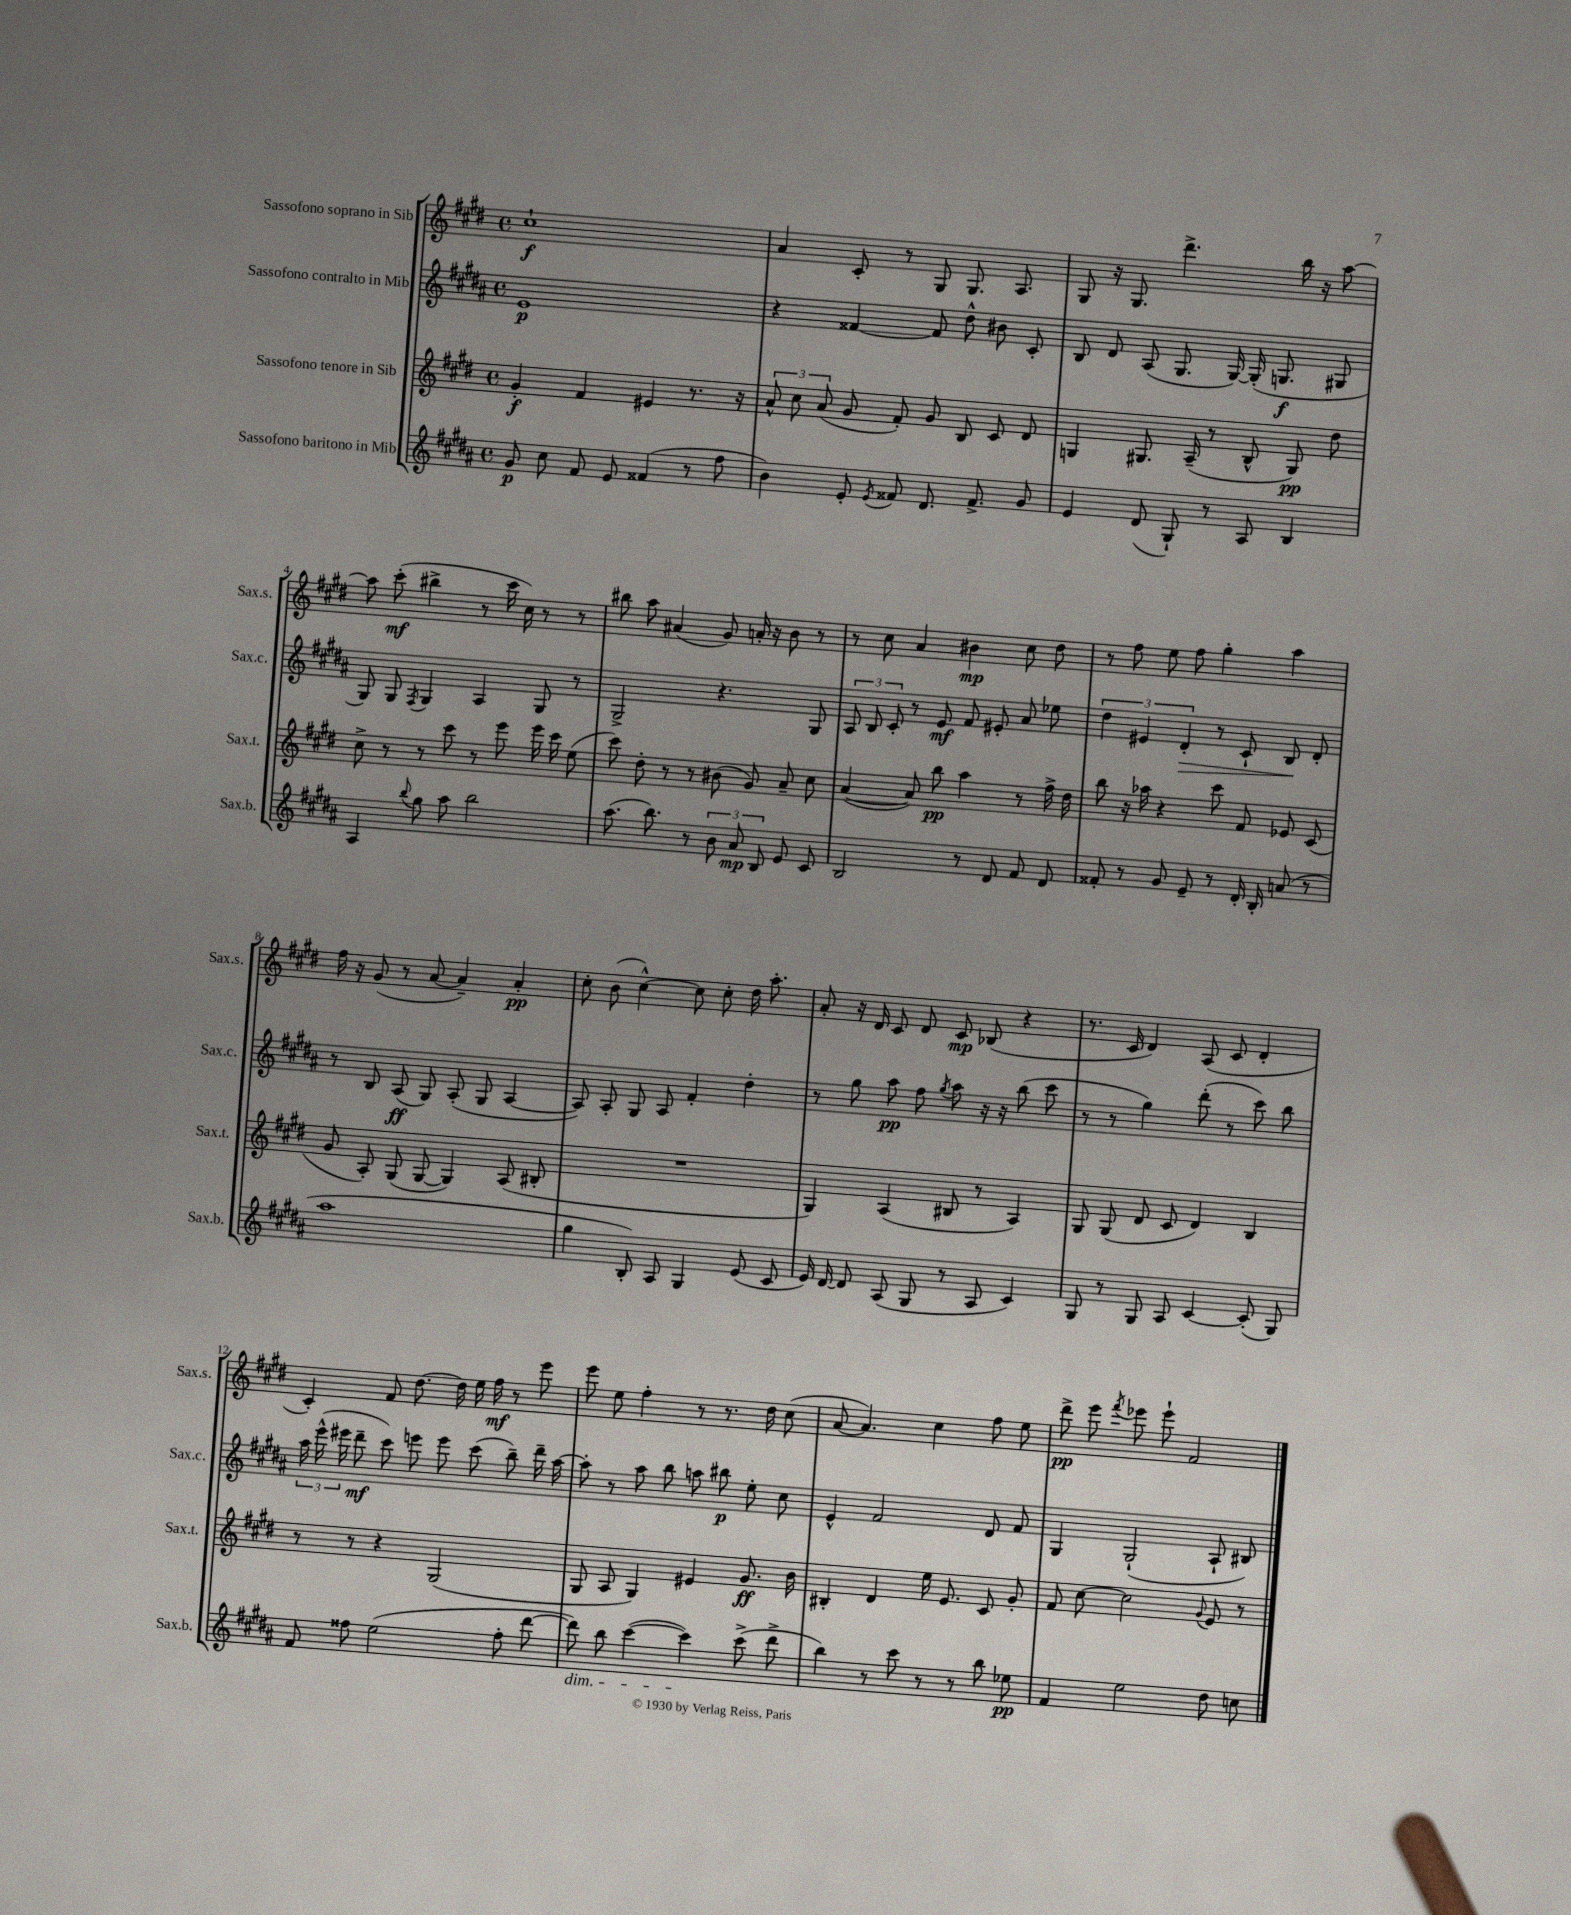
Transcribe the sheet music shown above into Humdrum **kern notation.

**kern	**kern	**kern	**kern
*staff4	*staff3	*staff2	*staff1
*clefG2	*clefG2	*clefG2	*clefG2
*k[f#c#g#d#a#]	*k[f#c#g#d#]	*k[f#c#g#d#a#]	*k[f#c#g#d#]
*M4/4	*M4/4	*M4/4	*M4/4
*met(c)	*met(c)	*met(c)	*met(c)
8g#	4g#'	1e	1cc#`
8cc#	.	.	.
8f#	4f#	.	.
8e	.	.	.
(4f##	4e#	.	.
8r	8.r	.	.
8ff#	.	.	.
.	16r	.	.
=	=	=	=
4b)	12a^^	4r	4a
.	12cc#	.	.
.	(12a	.	.
8e'	8g#	[4f##	8c#'
8qe	.	.	.
8f##	8f#')	.	8r
8.d#	8g#	8f##]	8G#
.	8B	8dd#^^	8.G#
8.f##^	.	.	.
.	8c#	8b#	.
.	.	.	8.A
8g#	8d#	8c#'	.
=	=	=	=
4e	4G	8B	8G#
.	.	8d#	16r
.	.	.	8.G#
(8d#	8.G#	(8A#	.
8G#`)	.	8.G#	4.ddd#^
.	(16A~	.	.
8r	8r	.	.
.	.	[16G#)	.
8A#	8B^^	(16G#']	.
.	.	8.G	.
4B	8G#)	.	16bb
.	.	.	16r
.	8dd#	8G#	[8aa
=	=	=	=
4A#	8cc#^	8G#)	8aa]
.	8r	8G#	(8ccc#'
8qqbb	.	8qF#	.
8gg#	8r	4G#	4bb#^
8aa#	8ccc#	.	.
2bb	8r	4A#	8r
.	8eee	.	16ccc#
.	.	.	16cc#)
.	16eee	8G#	8r
.	16ccc#	.	.
.	(8ee	8r	8r
=	=	=	=
(8.aa#	8ccc#)	2G#^	8bb#
.	8dd#'	.	8aa
8.bb)	.	.	.
.	8r	.	(4a#
8r	8r	.	.
12b	(8b#	4.r	8g#)
12a#	.	.	.
.	8g#)	.	16a'
12B	.	.	.
.	.	.	16r
8e	8a~	.	8b
8c#	8cc#	8G#	8r
=	=	=	=
2B	([4a	12A#	8r
.	.	12B	.
.	.	.	8cc#
.	.	12c#'	.
.	8a])	8r	4a
.	8bb	8e	.
8r	4aa	8f#	4b#
8d#	.	8e#'	.
8f#	8r	8a#	8cc#
8d#	16ff#^	8ee-	8dd#
.	16dd#	.	.
=	=	=	=
8f##'	8bb	6dd#	8r
8r	16r	.	8ff#
.	.	6e#	.
.	16aa-	.	.
8g#	4r	.	8ee
.	.	6d#'	.
8e~	.	.	8ff#
8r	8ccc#	8r	4gg#'
16d#'	8f#	8c#`	.
16B'	.	.	.
(8a	8e-	8B	4aa
8r	(8c#	8d#'	.
=	=	=	=
1aa#	8g#	8r	16ff#
.	.	.	16r
.	8A')	8B	(8g#
.	(8G#	(8A#	8r
.	[8G#	8G#)	[8a
.	4G#])	(8A#'	4a~])
.	.	8G#	.
.	(8A	[4A#	4a'
.	8B#'	.	.
=	=	=	=
4gg#	1r	8A#])	8cc#'
.	.	8A#'	(8b
8B')	.	8G#	[4cc#^^)
8A#	.	8A#	.
4G#	.	4f#'	8cc#]
.	.	.	8cc#'
(8e	.	4dd#'	16dd#
.	.	.	8.aa'
8c#	.	.	.
=	=	=	=
16e)	4G#)	8r	8a'
[16d#	.	.	.
8d#]	.	8gg#	16r
.	.	.	16d#
(8A#	(4A	8aa#	8c#
8G#	.	8ff#	8d#
.	.	8qgg#	.
8r	8B#	8aa#	8c#
8A#	8r	16r	(8B-
.	.	16r	.
4c#)	4A)	(8bb	4r
.	.	8ccc#	.
=	=	=	=
8G#	8G#	8r	8.r
8r	(8G#	8r	.
.	.	.	16c#
8G#	8d#	4gg#)	4d#)
8A#	8c#	.	.
[4c#	4d#)	(8ddd#'	(8A
.	.	8r	8c#
(8c#']	4B	8ccc#)	4d#'
8G#)	.	8bb	.
=	=	=	=
8f#	8r	24aa#	4c#')
.	.	(24eee^^	.
.	.	24eee#	.
8ff##	8r	8ddd#~	.
(2ee	4r	8ccc#)	8f#
.	.	8eee	[8.dd#
.	(2G#	8eee	.
.	.	.	16dd#]
.	.	(8ccc#	16ee
.	.	.	16ff#
8ff##'	.	8bb~)	8r
[8ddd#	.	16ddd#~	8eee
.	.	[16aa#	.
=	=	=	=
8ddd#])	8G#	8aa#']	8eee
8bb	8A	8r	8ee
([4ccc#	4G#)	8aa#	4ff#'
.	.	8bb	.
4ccc#])	4e#	8aa	8r
.	.	8bb#	8.r
(8ccc#^	8.g#	8ee'	.
.	.	.	16dd#
8ddd#^	.	8cc#	(8cc#
.	16b	.	.
=	=	=	=
4bb)	4B#'	4e^^	[8a
.	.	.	4.a])
8r	4d#	2f#	.
8ccc#	.	.	.
8r	16ee	.	4cc#
.	8.e	.	.
8r	.	.	.
8bb	8c#	8d#	8ff#
8ee-	8g#'	8f#	8ee
=	=	=	=
4f#	8f#	4G#	8ddd#^
.	[8cc#	.	8eee
.	.	.	8qfff#
2ee	2cc#]	(2G#`	8eee-
.	.	.	8eee-`
.	.	.	2f#
.	8qqg#	.	.
8dd#	8e	8A#`	.
8cc	8r	8B#)	.
==	==	==	==
*-	*-	*-	*-
